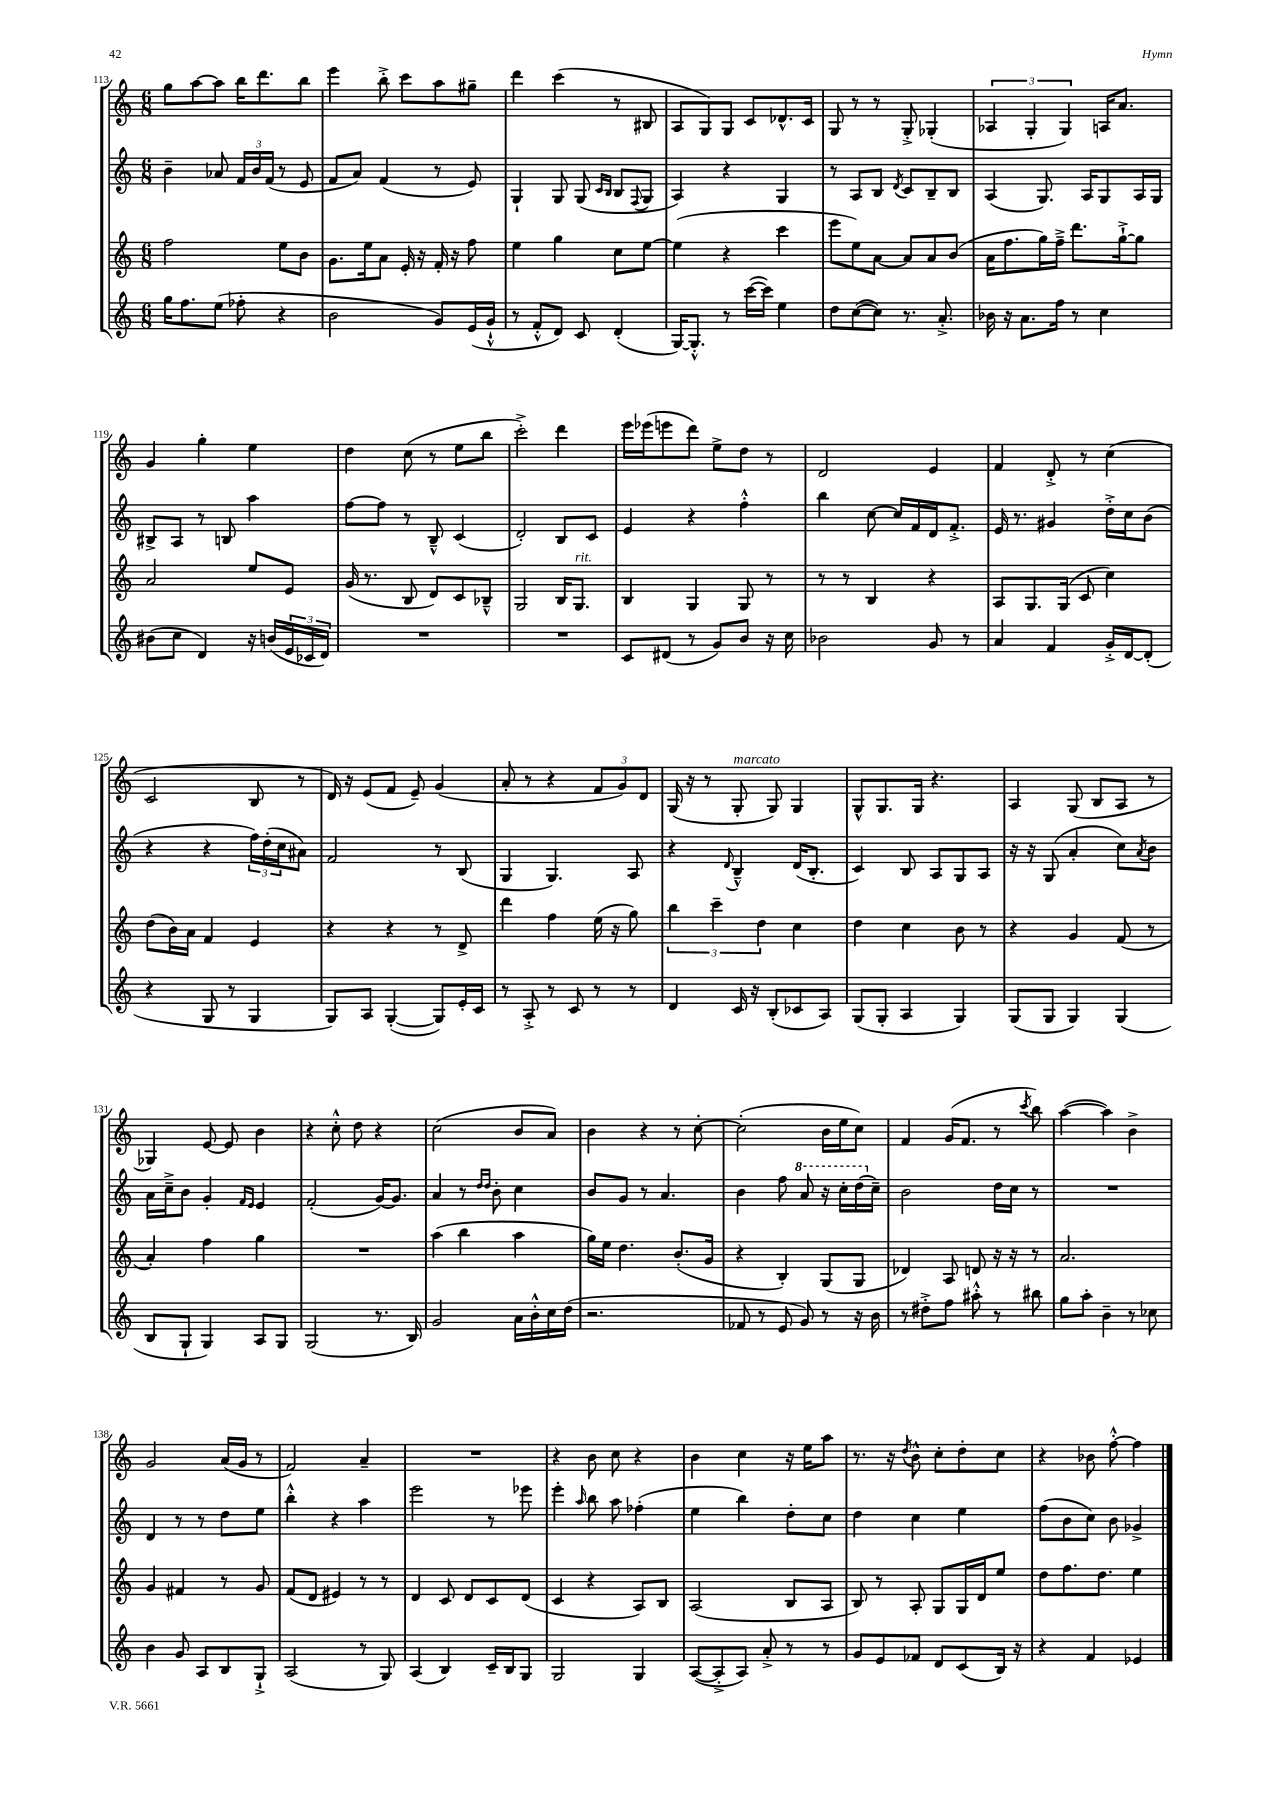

**kern	**kern	**kern	**kern
*staff4	*staff3	*staff2	*staff1
*clefG2	*clefG2	*clefG2	*clefG2
*k[]	*k[]	*k[]	*k[]
*M6/8	*M6/8	*M6/8	*M6/8
16gg	2ff	4b~	8gg
8.ff	.	.	.
.	.	.	[8aa
(8ee	.	8a-	8aa]
8ff-'	.	24f	16bb
.	.	24b	.
.	.	.	8.ddd
.	.	(24f	.
4r	8ee	8r	.
.	8b	8e	8bb
=	=	=	=
2b	8.g	8f	4eee
.	.	8a)	.
.	16ee	.	.
.	8a	(4f	8bb'^
.	16e'	.	8ccc
.	16r	.	.
8g)	16f'	8r	8aa
.	16r	.	.
(16e	8ff	8e)	8gg#~
16g`^^	.	.	.
=	=	=	=
8r	4ee	4G`	4ddd
8f'^^	.	.	.
8d)	4gg	8G	(4ccc
8c	.	(8G	.
.	.	16qqc	.
.	.	16qqB	.
(4d'	8cc	8B	8r
.	.	8qqF	.
.	[8ee	8G	8B#
=	=	=	=
[16G)	(4ee]	4A)	8A
8.G'^^]	.	.	.
.	.	.	8G)
8r	4r	4r	8G
([16ccc	.	.	8c
16ccc])	.	.	.
4ee	4ccc	4G	8.d-^^
.	.	.	16c
=	=	=	=
8dd	8eee	8r	8G
([8cc	8ee)	8A	8r
8cc])	[8a	8B	8r
.	.	8qd	.
8.r	8a]	8c	8G'^
.	8a	8B~	(4G-'
8.a'^	.	.	.
.	(8b	8B	.
=	=	=	=
16b-	16a	(4A	6A-
16r	8.ff	.	.
8.a	.	.	.
.	.	.	6G'
.	16gg)	8.G)	.
16ff	16ff~^	.	.
.	.	.	6G)
8r	8.ddd	.	.
.	.	16A	.
4cc	.	8G	16A
.	[16gg`^	.	8.a
.	8gg]	16A	.
.	.	16G	.
=	=	=	=
(8b#	2a	8B#^	4g
8cc	.	8A	.
4d)	.	8r	4gg'
.	.	8B	.
16r	8ee	4aa	4ee
(16b	.	.	.
24e	8e	.	.
24c-	.	.	.
24d)	.	.	.
=	=	=	=
2.r	(16g	[8ff	4dd
.	8.r	.	.
.	.	8ff]	.
.	8B	8r	(8cc
.	8d)	8B~^^	8r
.	8c	(4c	8ee
.	8B-~^^	.	8bb
=	=	=	=
2.r	2G	2d')	2ccc'^)
.	16B	8B	4ddd
.	8.G	.	.
.	.	8c	.
=	=	=	=
8c	4B	4e	16eee
.	.	.	(16eee-
(8d#	.	.	8eee
8r	4G	4r	8ddd)
8g)	.	.	8ee^
8b	8G	4ff'^^	8dd
16r	8r	.	8r
16cc	.	.	.
=	=	=	=
2b-	8r	4bb	2d
.	8r	.	.
.	4B	[8cc	.
.	.	16cc]	.
.	.	16f	.
8g	4r	16d	4e
.	.	8.f'^	.
8r	.	.	.
=	=	=	=
4a	8A	16e	4f
.	.	8.r	.
.	8.G	.	.
4f	.	4g#	8d'^
.	(16G	.	.
.	8c	.	8r
16g'^	4cc)	16dd'^	(4cc
[16d	.	16cc	.
(8d']	.	(8b	.
=	=	=	=
4r	(8dd	4r	2c
.	16b)	.	.
.	16a	.	.
8G	4f	4r	.
8r	.	.	.
4G	4e	24ff)	8B
.	.	(24dd'	.
.	.	24cc	.
.	.	8a#)	8r
=	=	=	=
8G)	4r	2f	16d)
.	.	.	16r
8A	.	.	(8e
([4G'	4r	.	8f
.	.	.	8e~)
8G])	8r	8r	(4g
16e'	8d^	(8B	.
16c	.	.	.
=	=	=	=
8r	4ddd	4G	8a'
8A'^	.	.	8r
8r	4ff	4.G)	4r
8c	.	.	.
8r	(16ee	.	12f
.	16r	.	.
.	.	.	12g)
8r	8gg)	8A	.
.	.	.	12d
=	=	=	=
4d	6bb	4r	(16G
.	.	.	16r
.	.	.	8r
.	6ccc~	.	.
.	.	8qqd	.
16c	.	4B~^^	8G'
16r	.	.	.
.	6dd	.	.
(8B'	.	.	8G)
8c-	4cc	(16d	4G
.	.	8.B'	.
8A)	.	.	.
=	=	=	=
(8G	4dd	4c)	8G^^
8G'	.	.	8.G
4A	4cc	8B	.
.	.	.	16G
.	.	8A	4.r
4G)	8b	8G	.
.	8r	8A	.
=	=	=	=
(8G	4r	16r	4A
.	.	16r	.
8G	.	(8G	.
4G)	4g	4a'	(8G
.	.	.	8B
(4G	(8f	8cc)	8A
.	.	8qa	.
.	8r	8b	8r
=	=	=	=
8B	4a')	16a	4G-)
.	.	16cc~^	.
8G`	.	8b	.
4G)	4ff	4g'	[8e
.	.	.	8e]
.	.	16qqf	.
.	.	16qqe	.
8A	4gg	4e	4b
8G	.	.	.
=	=	=	=
(2G	2.r	(2f'	4r
.	.	.	8cc'^^
.	.	.	8dd
8.r	.	[16g)	4r
.	.	8.g]	.
16B)	.	.	.
=	=	=	=
2g	(4aa	4a	(2cc
.	4bb	8r	.
.	.	16qqdd	.
.	.	16qqdd	.
.	.	8b'	.
16a	4aa	4cc	8b
16b'^^	.	.	.
16cc	.	.	8a)
(16dd	.	.	.
=	=	=	=
2.r	16gg)	8b	4b
.	16ee	.	.
.	4.dd	8g	.
.	.	8r	4r
.	.	4.a	.
.	(8.b'	.	8r
.	.	.	[8cc'
.	16g	.	.
=	=	=	=
8f-	4r	4b	(2cc']
8r	.	.	.
8e	4B')	8ff	.
8g)	.	8aa	.
8r	(8G	16r	16b
.	.	16ccc'	16ee
16r	8G	(16ddd	8cc)
16b	.	16cc~)	.
=	=	=	=
8r	4d-)	2b	4f
8dd#'^	.	.	.
8ff	8A	.	(16g
.	.	.	8.f
8aa#'^^	8d	.	.
8r	16r	16dd	8r
.	16r	16cc	.
.	.	.	8qccc
8bb#	8r	8r	8bb)
=	=	=	=
8gg	2.a	2.r	([4aa
8aa'	.	.	.
4b~	.	.	4aa])
8r	.	.	4b^
8cc-	.	.	.
=	=	=	=
4b	4g	4d	2g
8g	4f#	8r	.
8A	.	8r	.
8B	8r	8dd	(16a
.	.	.	16g
8G`^	8g	8ee	8r
=	=	=	=
(2A	(8f	4bb'^^	2f)
.	8d	.	.
.	4e#)	4r	.
8r	8r	4aa	4a~
8G)	8r	.	.
=	=	=	=
(4A	4d	2eee	2.r
4B)	8c	.	.
.	8d	.	.
16c~	8c	8r	.
16B	.	.	.
8G	(8d	8eee-	.
=	=	=	=
2G	4c	4eee'	4r
.	.	16qqaa	.
.	4r	8bb	8b
.	.	8aa	8cc
4G	8A)	(4ff-'	4r
.	8B	.	.
=	=	=	=
([8A	(2A	4ee	4b
8A'^]	.	.	.
8A)	.	4bb)	4cc
8a'^	.	.	.
8r	8B	8dd'	16r
.	.	.	16ee
8r	8A	8cc	8aa
=	=	=	=
8g	8B)	4dd	8.r
8e	8r	.	.
.	.	.	16r
.	.	.	8qdd
8f-	8A'	4cc	8b^^
8d	8G	.	8cc'
(8c	16G	4ee	8dd'
.	16d	.	.
16B)	8ee	.	8cc
16r	.	.	.
=	=	=	=
4r	8dd	(8ff	4r
.	8.ff	8b	.
4f	.	8cc)	8b-
.	8.dd	.	.
.	.	8b	[8ff'^^
4e-	4ee	4g-^	4ff]
==	==	==	==
*-	*-	*-	*-
